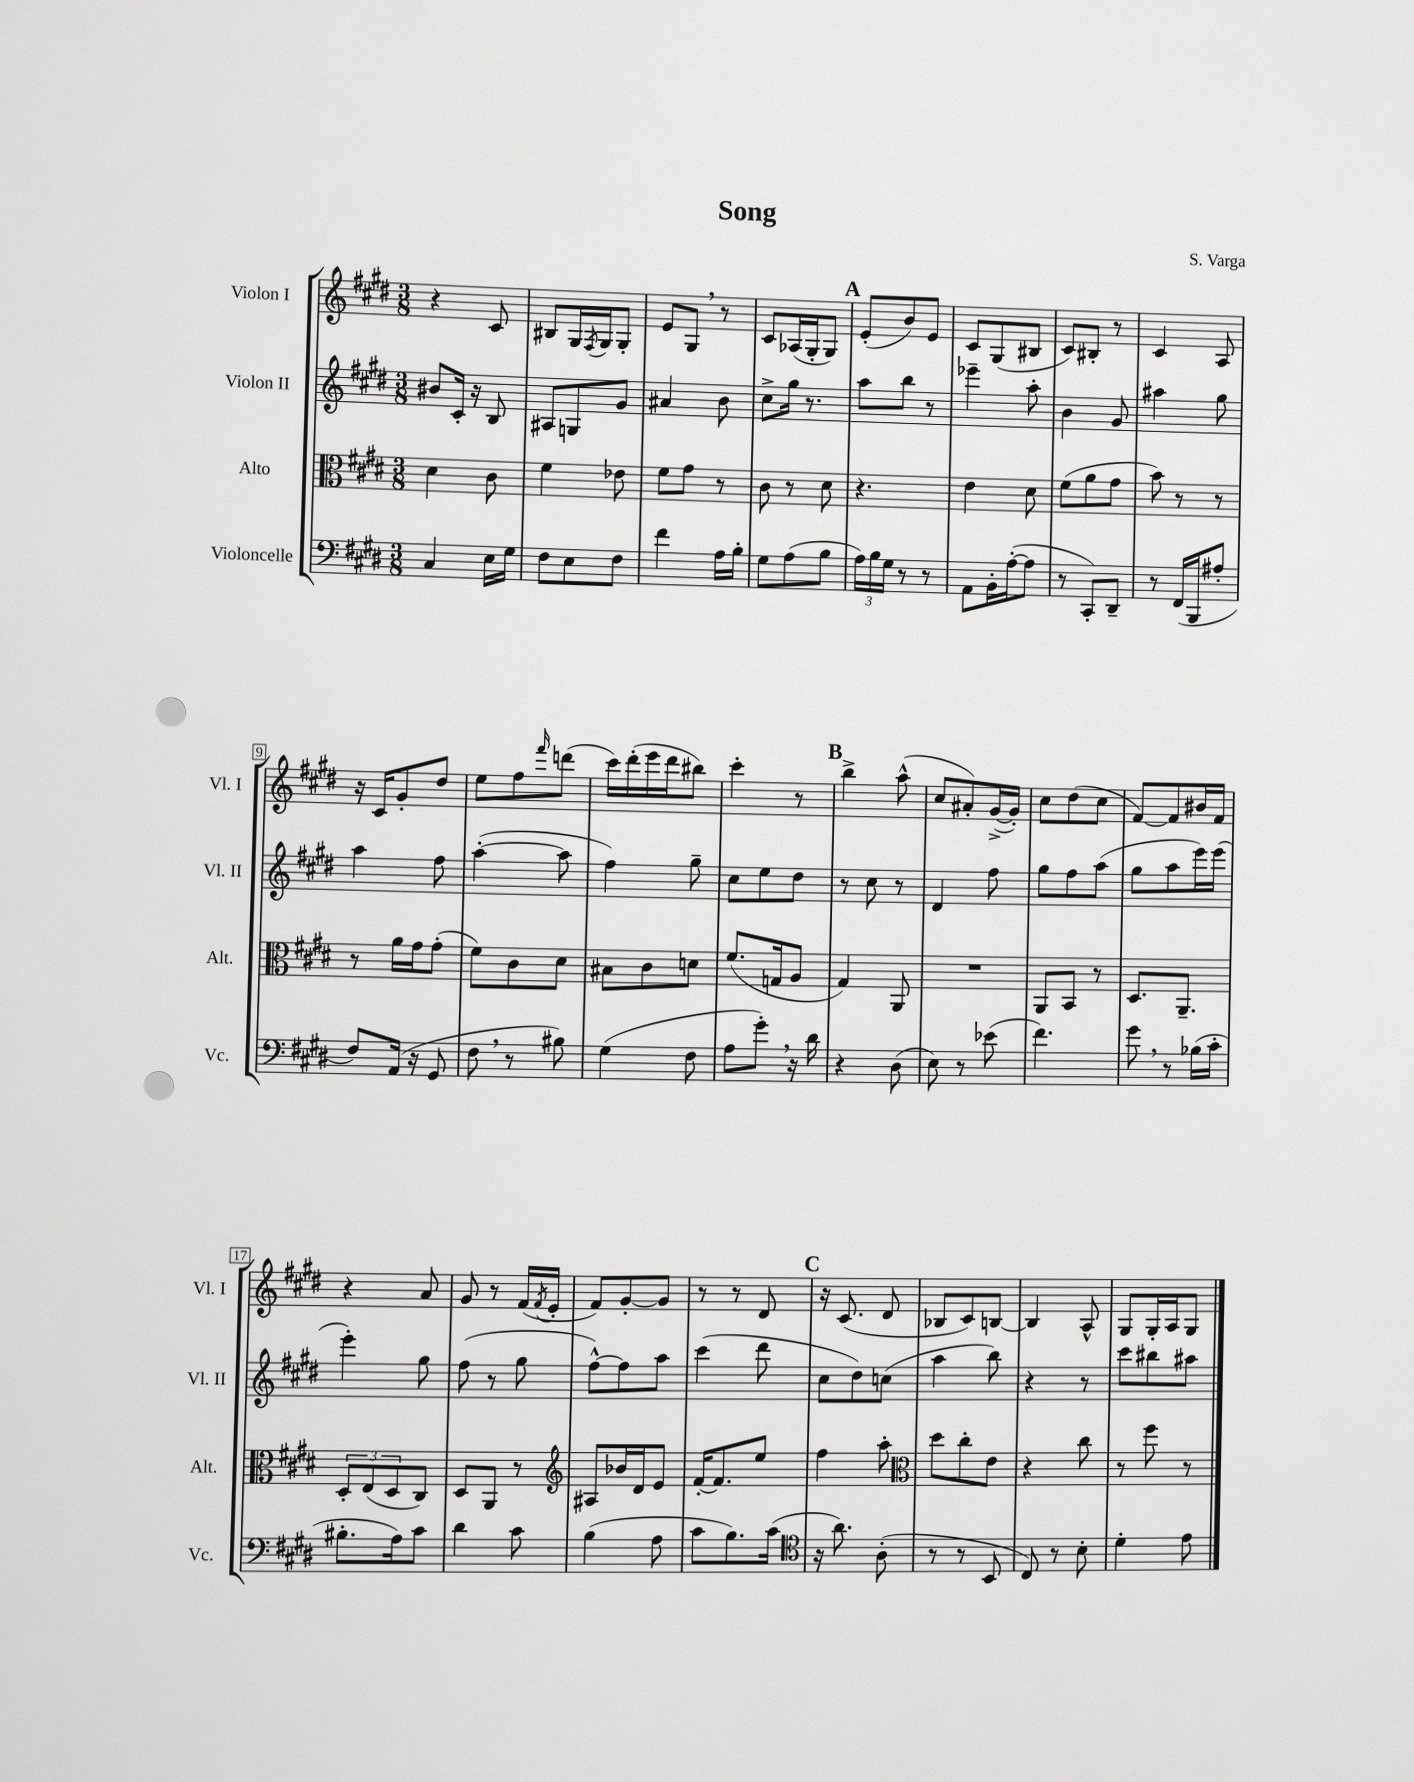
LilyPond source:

\header { title = "Song" composer = "S. Varga" }
<<
\new StaffGroup <<
\new Staff = "s0" \with { instrumentName = "Violon I" shortInstrumentName = "Vl. I" } {
    \clef treble \key e \major \numericTimeSignature \time 3/8
    r4 cis'8 |
    bis8 gis16 \acciaccatura { fis8 } gis16 gis8-. |
    e'8 gis8 \breathe r8 |
    cis'8 aes16( gis16-. gis8) |
    \mark \markup { \bold "A" } e'8-.( b'8) e'8 |
    cis'8 gis8( bis8 |
    cis'8) bis8-. r8 |
    cis'4 a8 |
    r16 cis'16 gis'8-. dis''8 |
    e''8 fis''8 \grace { fis'''16 } d'''8( |
    cis'''16) dis'''16-.( e'''16 dis'''16 bis''8) |
    cis'''4-. r8 |
    \mark \markup { \bold "B" } b''4-> a''8-^( |
    cis''8 ais'8-.) gis'16~->( gis'16-.) |
    cis''8 dis''8( cis''8 |
    fis'8~) fis'8 bis'16 fis'16 |
    r4 a'8 |
    gis'8 r8 fis'16( \acciaccatura { fis'8 } e'16-. |
    fis'8) gis'8~-. gis'8 |
    r8 r8 dis'8 |
    \mark \markup { \bold "C" } r16 cis'8.( dis'8 |
    bes8 cis'8) b8~ |
    b4 a8-^ |
    gis8 gis16-. a16 gis8 \bar "|." |
}
\new Staff = "s1" \with { instrumentName = "Violon II" shortInstrumentName = "Vl. II" } {
    \clef treble \key e \major \numericTimeSignature \time 3/8
    bis'8 cis'16-. r16 b8 |
    ais8 g8 gis'8 |
    ais'4 b'8 |
    cis''8-> gis''16 r8. |
    \mark \markup { \bold "A" } a''8 b''8 r8 |
    ees'''4-- a''8-. |
    b'4 gis'8 |
    ais''4 gis''8 |
    a''4 fis''8 |
    a''4~-.( a''8 |
    fis''4) gis''8-- |
    cis''8 e''8 dis''8 |
    \mark \markup { \bold "B" } r8 cis''8 r8 |
    dis'4 fis''8 |
    gis''8 fis''8 a''8( |
    gis''8 a''8 e'''16) e'''16( |
    e'''4-.) gis''8 |
    fis''8( r8 gis''8 |
    fis''8~-^) fis''8 a''8 |
    cis'''4( dis'''8 |
    \mark \markup { \bold "C" } cis''8 dis''8) c''8( |
    a''4 b''8) |
    r4 r8 |
    cis'''8 bis''8 ais''8 \bar "|." |
}
\new Staff = "s2" \with { instrumentName = "Alto" shortInstrumentName = "Alt." } {
    \clef alto \key e \major \numericTimeSignature \time 3/8
    dis'4 cis'8 |
    fis'4 ees'8 |
    fis'8 gis'8 r8 |
    cis'8 r8 dis'8 |
    \mark \markup { \bold "A" } r4. |
    e'4 dis'8 |
    fis'8( a'8 gis'8 |
    b'8) r8 r8 |
    r8 a'16 gis'16 gis'8-.( |
    fis'8) cis'8 dis'8 |
    bis8 cis'8 d'8 |
    fis'8.( g16 a8 |
    \mark \markup { \bold "B" } gis4) a,8 |
    R4. |
    a,8 b,8 r8 |
    dis8. a,8.-- |
    \tuplet 3/2 { dis8-. e8( dis8 } cis8) |
    dis8 a,8 r8 |
    \clef treble ais8 bes'16 dis'16 e'8 |
    fis'16~-. fis'8. e''8 |
    \mark \markup { \bold "C" } fis''4 a''8-. |
    \clef alto dis''8 cis''8-. e'8 |
    r4 cis''8 |
    r8 fis''8 r8 \bar "|." |
}
\new Staff = "s3" \with { instrumentName = "Violoncelle" shortInstrumentName = "Vc." } {
    \clef bass \key e \major \numericTimeSignature \time 3/8
    cis4 e16 gis16 |
    fis8 e8 fis8 |
    fis'4 a16 b16-. |
    gis8 a8( b8 |
    \mark \markup { \bold "A" } \tuplet 3/2 { a16) b16 gis16 } r8 r8 |
    a,8 b,16-. a16~-.( a8 |
    r8 cis,8-.) dis,8-- |
    r8 fis,16( b,,16 ais8-. |
    fis8) a,16( r16 gis,8 |
    fis8 \breathe r8 bis8) |
    gis4( fis8 |
    a8 gis'8-.) \breathe r16 dis'16 |
    \mark \markup { \bold "B" } r4 dis8( |
    e8) r8 ees'8( |
    fis'4.) |
    gis'8 \breathe r8 bes16( cis'16-. |
    bis8.-. a16) cis'8 |
    dis'4 cis'8 |
    b4( a8 |
    cis'8 b8.) cis'16( |
    \mark \markup { \bold "C" } \clef tenor r16 a'8.) a8-.( |
    r8 r8 b,8 |
    cis8) r8 b8-. |
    dis'4-. e'8 \bar "|." |
}
>>
>>
\layout { \context { \Score \override BarNumber.stencil = #(make-stencil-boxer 0.1 0.3 ly:text-interface::print) } }
